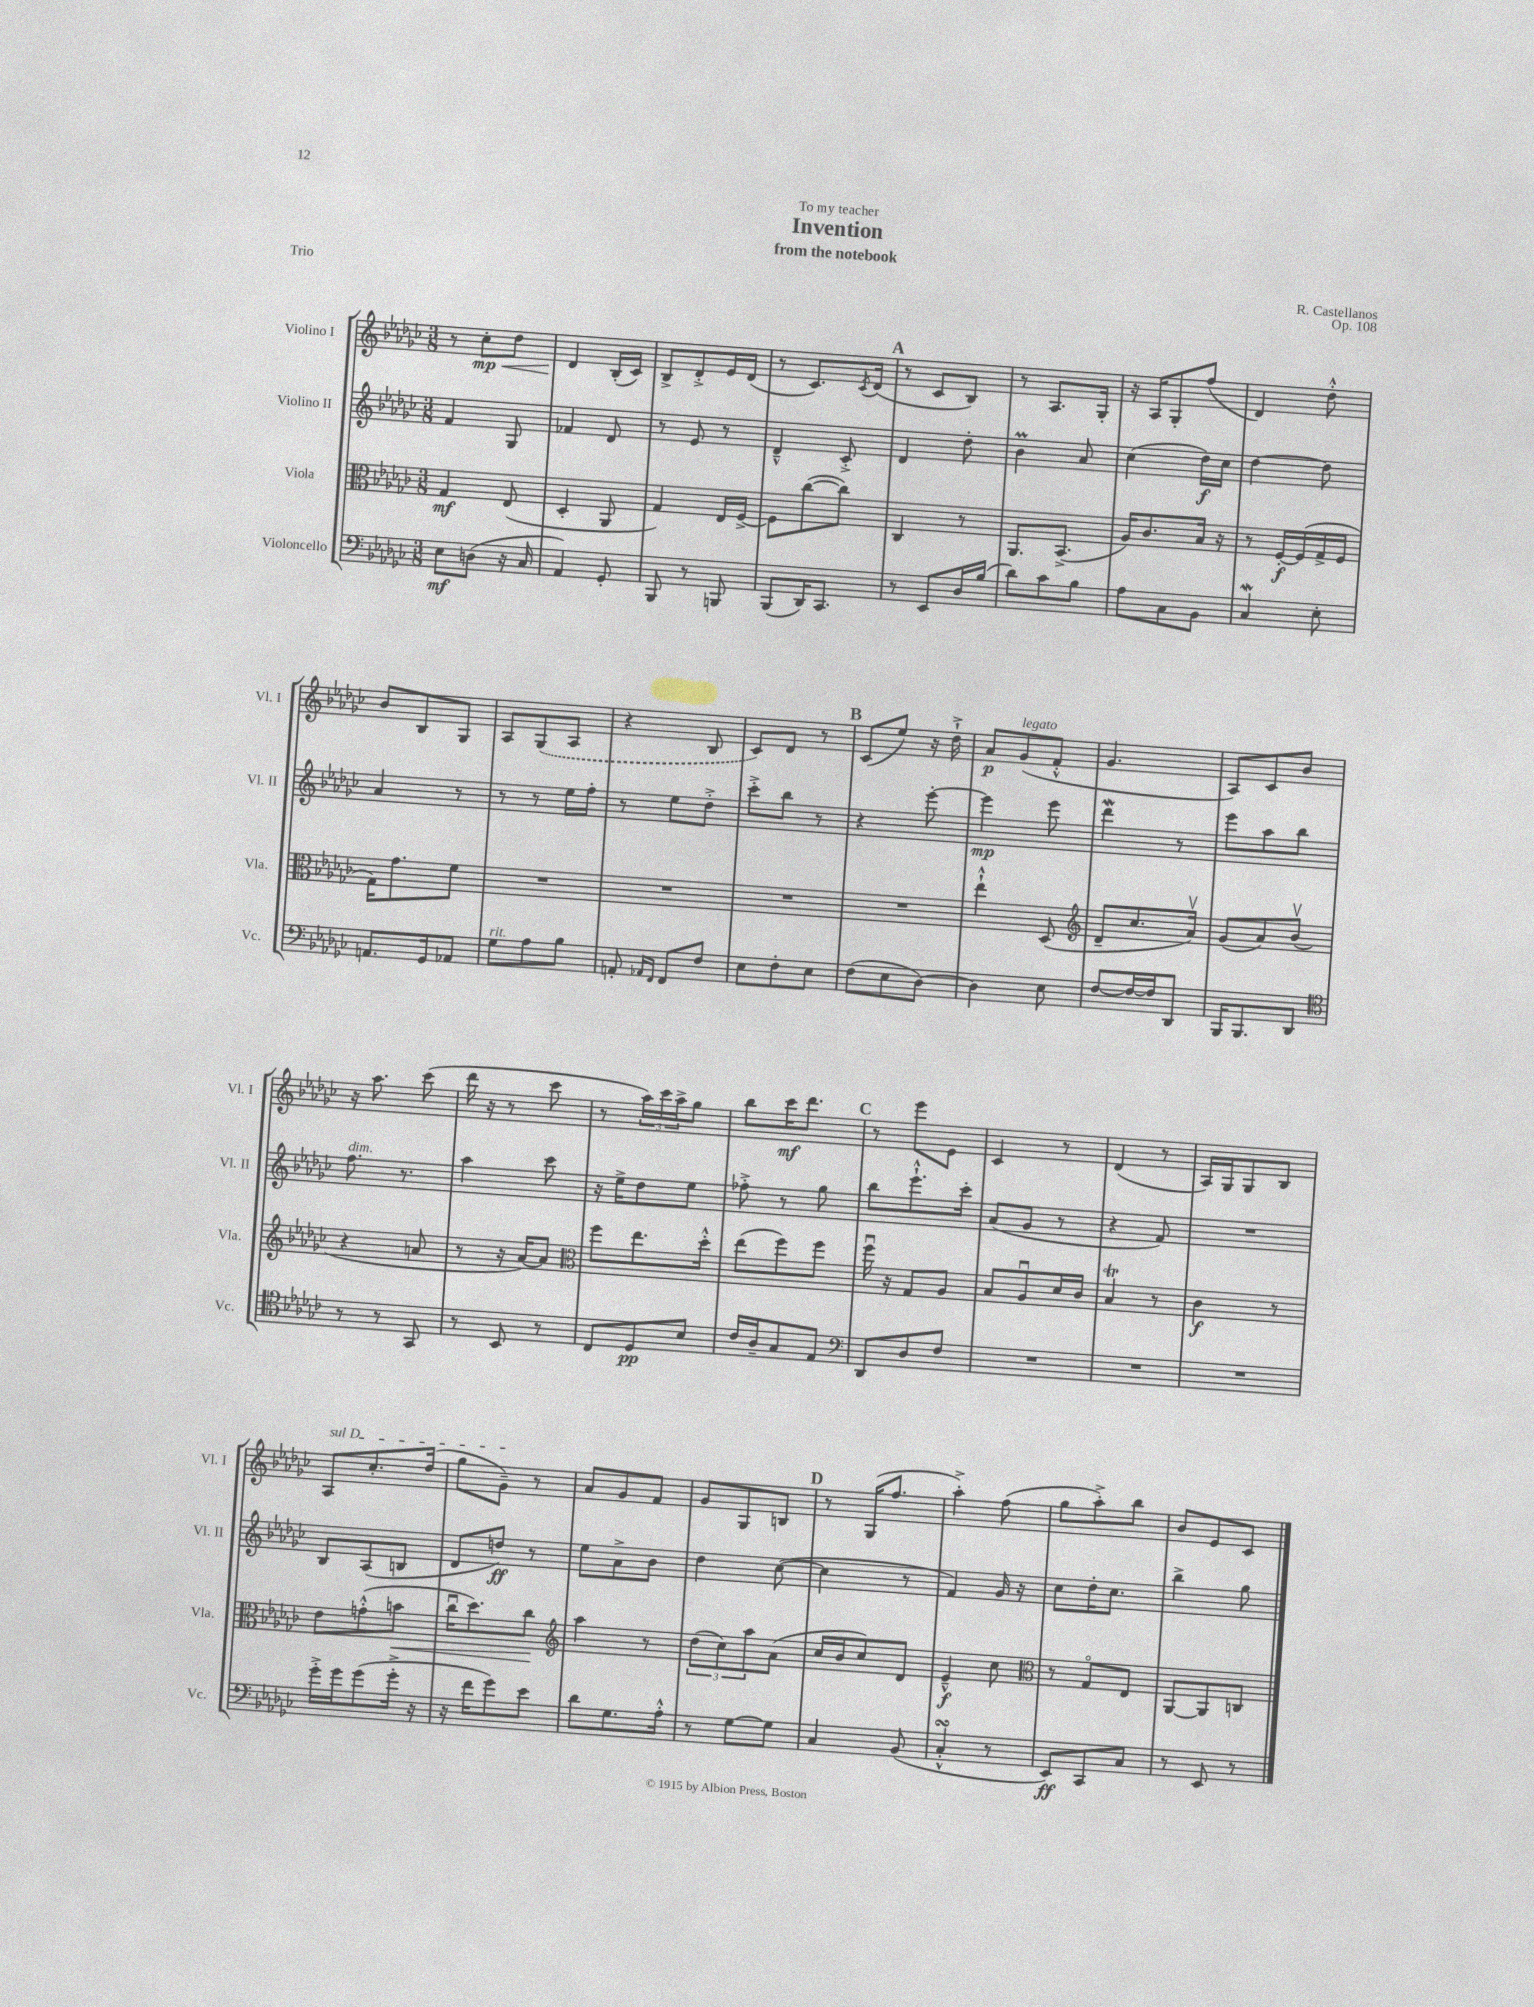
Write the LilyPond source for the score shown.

\header { title = "Invention" composer = "R. Castellanos" subtitle = "from the notebook" dedication = "To my teacher" opus = "Op. 108" piece = "Trio" }
<<
\new StaffGroup <<
\new Staff = "s0" \with { instrumentName = "Violino I" shortInstrumentName = "Vl. I" } {
    \clef treble \key ges \major \numericTimeSignature \time 3/8
    r8 ces''8-.\mp\< des''8 |
    des'4\! bes16-.( ces'16) |
    bes8-> des'8-.-> ees'16 des'16( |
    r8 ces'8.) \acciaccatura { ces'8 } des'16( |
    \mark \markup { \bold "A" } r8 ces'8 bes8) |
    r8 aes8. ges16-. |
    r16 aes16 ges8-. f''8( |
    des'4) des''8-.-^ |
    bes'8 bes8 ges8 |
    aes8 \once \slurDashed ges8( aes8 |
    r4 bes8 |
    ces'8) des'8 r8 |
    \mark \markup { \bold "B" } ces'8( ees''8) r16 des''16-!-> |
    aes'8\p ges'8^\markup { \italic "legato" }( f'8-.-^ |
    ges'4. |
    aes8) ces'8 bes'8 |
    r16 aes''8. ces'''8( |
    des'''16 r16 r8 ces'''8 |
    r8 \tuplet 3/2 { aes''16) ces'''16 aes''16-> } ges''8 |
    bes''8 ces'''16\mf des'''8. |
    \mark \markup { \bold "C" } r8 ees'''8 ees'8 |
    ces'4 r8 |
    des'4( r8 |
    aes16) ges16 ges8 bes8 |
    \once \override TextSpanner.bound-details.left.text = \markup { \italic "sul D" } aes8\startTextSpan ces''8.-. des''16( |
    ges''8 ges'8--\stopTextSpan) r8 |
    aes'8 ges'8 f'8 |
    ges'8 ges8 b8 |
    \mark \markup { \bold "D" } r8 ges16( f''8. |
    aes''4-.->) f''8( |
    ges''8 aes''8-.->) bes''8 |
    bes'8 ees'8 ces'8 \bar "|." |
}
\new Staff = "s1" \with { instrumentName = "Violino II" shortInstrumentName = "Vl. II" } {
    \clef treble \key ges \major \numericTimeSignature \time 3/8
    f'4 ges8 |
    fes'4 des'8 |
    r8 ees'8 r8 |
    des'4---^ ces'8-.-> |
    \mark \markup { \bold "A" } des'4 des''8-. |
    bes'4\prall aes'8 |
    ces''4( des''16\f) ces''16 |
    des''4~ des''8 |
    aes'4 r8 |
    r8 r8 ees''16 f''16-. |
    r8 ees''8 des''8-.-> |
    ces'''8-.-> bes''8 r8 |
    \mark \markup { \bold "B" } r4 ees'''8~-. |
    ees'''4\mp ees'''8 |
    des'''4\mordent r8 |
    ees'''8 aes''8 bes''8 |
    f''8.^\markup { \italic "dim." } r8. |
    aes''4 ces'''8 |
    r16 ees''16-> des''8 ees''8 |
    fes''8-.-> r8 ges''8 |
    \mark \markup { \bold "C" } bes''8 ees'''8.-!-^ ces'''16-. |
    aes'8( ges'8 r8 |
    r4 f'8) |
    R4. |
    bes8 aes8( b8 |
    des'8 d''8\ff) r8 |
    ees''8 aes'8-> bes'8 |
    des''4 ces''8~( |
    \mark \markup { \bold "D" } ces''4 r8 |
    f'4) ges'16 r16 |
    ces''8 des''16-. ces''8. |
    bes''4-> ges''8 \bar "|." |
}
\new Staff = "s2" \with { instrumentName = "Viola" shortInstrumentName = "Vla." } {
    \clef alto \key ges \major \numericTimeSignature \time 3/8
    ges4\mf ees8( |
    des4-. aes,8 |
    ges4) ees16 f16~-> |
    f8 ces''8~( ces''8) |
    \mark \markup { \bold "A" } ces4 r8 |
    aes,8. bes,8.->( |
    aes16) ces'8. bes16 r16 |
    r8 f16~-.\f f16( ges16-> f16 |
    ges16) ges'8. f'8 |
    R4. |
    R4. |
    R4. |
    \mark \markup { \bold "B" } R4. |
    ees''4-!-^ des8( |
    \clef treble des'8-- ces''8. aes'16\upbow) |
    ges'8( aes'8) bes'8\upbow( |
    r4 a'8 |
    r8 r16 aes'16~) aes'8 |
    \clef alto f''8 ees''8. des''16-.-^ |
    ees''8( f''8) f''8 |
    \mark \markup { \bold "C" } f''16\downbow r16 ges8 aes8 |
    bes8 aes8\downbow des'16 ces'16 |
    bes4\trill r8 |
    ces'4\f r8 |
    ees'8 g'8-.-^( b'8\< |
    ces''16\downbow des''8.) ces''8\! |
    \clef treble aes''4 r8 |
    \tuplet 3/2 { des''8( ces''8) aes''8 } aes'8( |
    \mark \markup { \bold "D" } ces''16 bes'16 ces''8) des'8 |
    ees'4---^\f ces''8 |
    \clef alto r8 ges8\flageolet ees8 |
    aes,8~ aes,8 c8 \bar "|." |
}
\new Staff = "s3" \with { instrumentName = "Violoncello" shortInstrumentName = "Vc." } {
    \clef bass \key ges \major \numericTimeSignature \time 3/8
    ees8\mf d8( r16 ces16 |
    aes,4) ges,8-. |
    bes,,8 r8 b,,8 |
    bes,,8( des,16) ces,8. |
    \mark \markup { \bold "A" } r8 ees,8 des16 bes16( |
    des'8) ces'8 bes8 |
    aes8 ces8 bes,8 |
    ces4\mordent ees8-. |
    a,8. ges,16 aes,8 |
    ges8^\markup { \italic "rit." } aes8 bes8 |
    a,8-. \grace { aes,16 f,16 } f,8 f8 |
    ees8 f8-. ees8 |
    \mark \markup { \bold "B" } f8( ees8 des8~) |
    des4 ees8 |
    f8~ f16~ f16 des,8 |
    bes,,16 bes,,8. des,8 |
    \clef tenor r8 r8 ges,8 |
    r8 bes,8 r8 |
    ces8 des8\pp bes8 |
    ces'16 aes16-- ges8 ees8 |
    \mark \markup { \bold "C" } \clef bass des,8 des8 f8 |
    R4. |
    R4. |
    R4. |
    ges'16-.-> ges'16 ges'8( ges'16-.-> r16 |
    r16 f'16 ges'8) ees'8 |
    des'8 ges8. aes16-.-^ |
    r8 ges8~ ges8 |
    \mark \markup { \bold "D" } ces4 bes,8( |
    ces4-.-^\turn r8 |
    ees,8\ff) ces,8 ces8 |
    r8 ees,8 r8 \bar "|." |
}
>>
>>
\layout { \context { \Score \remove "Bar_number_engraver" } }
